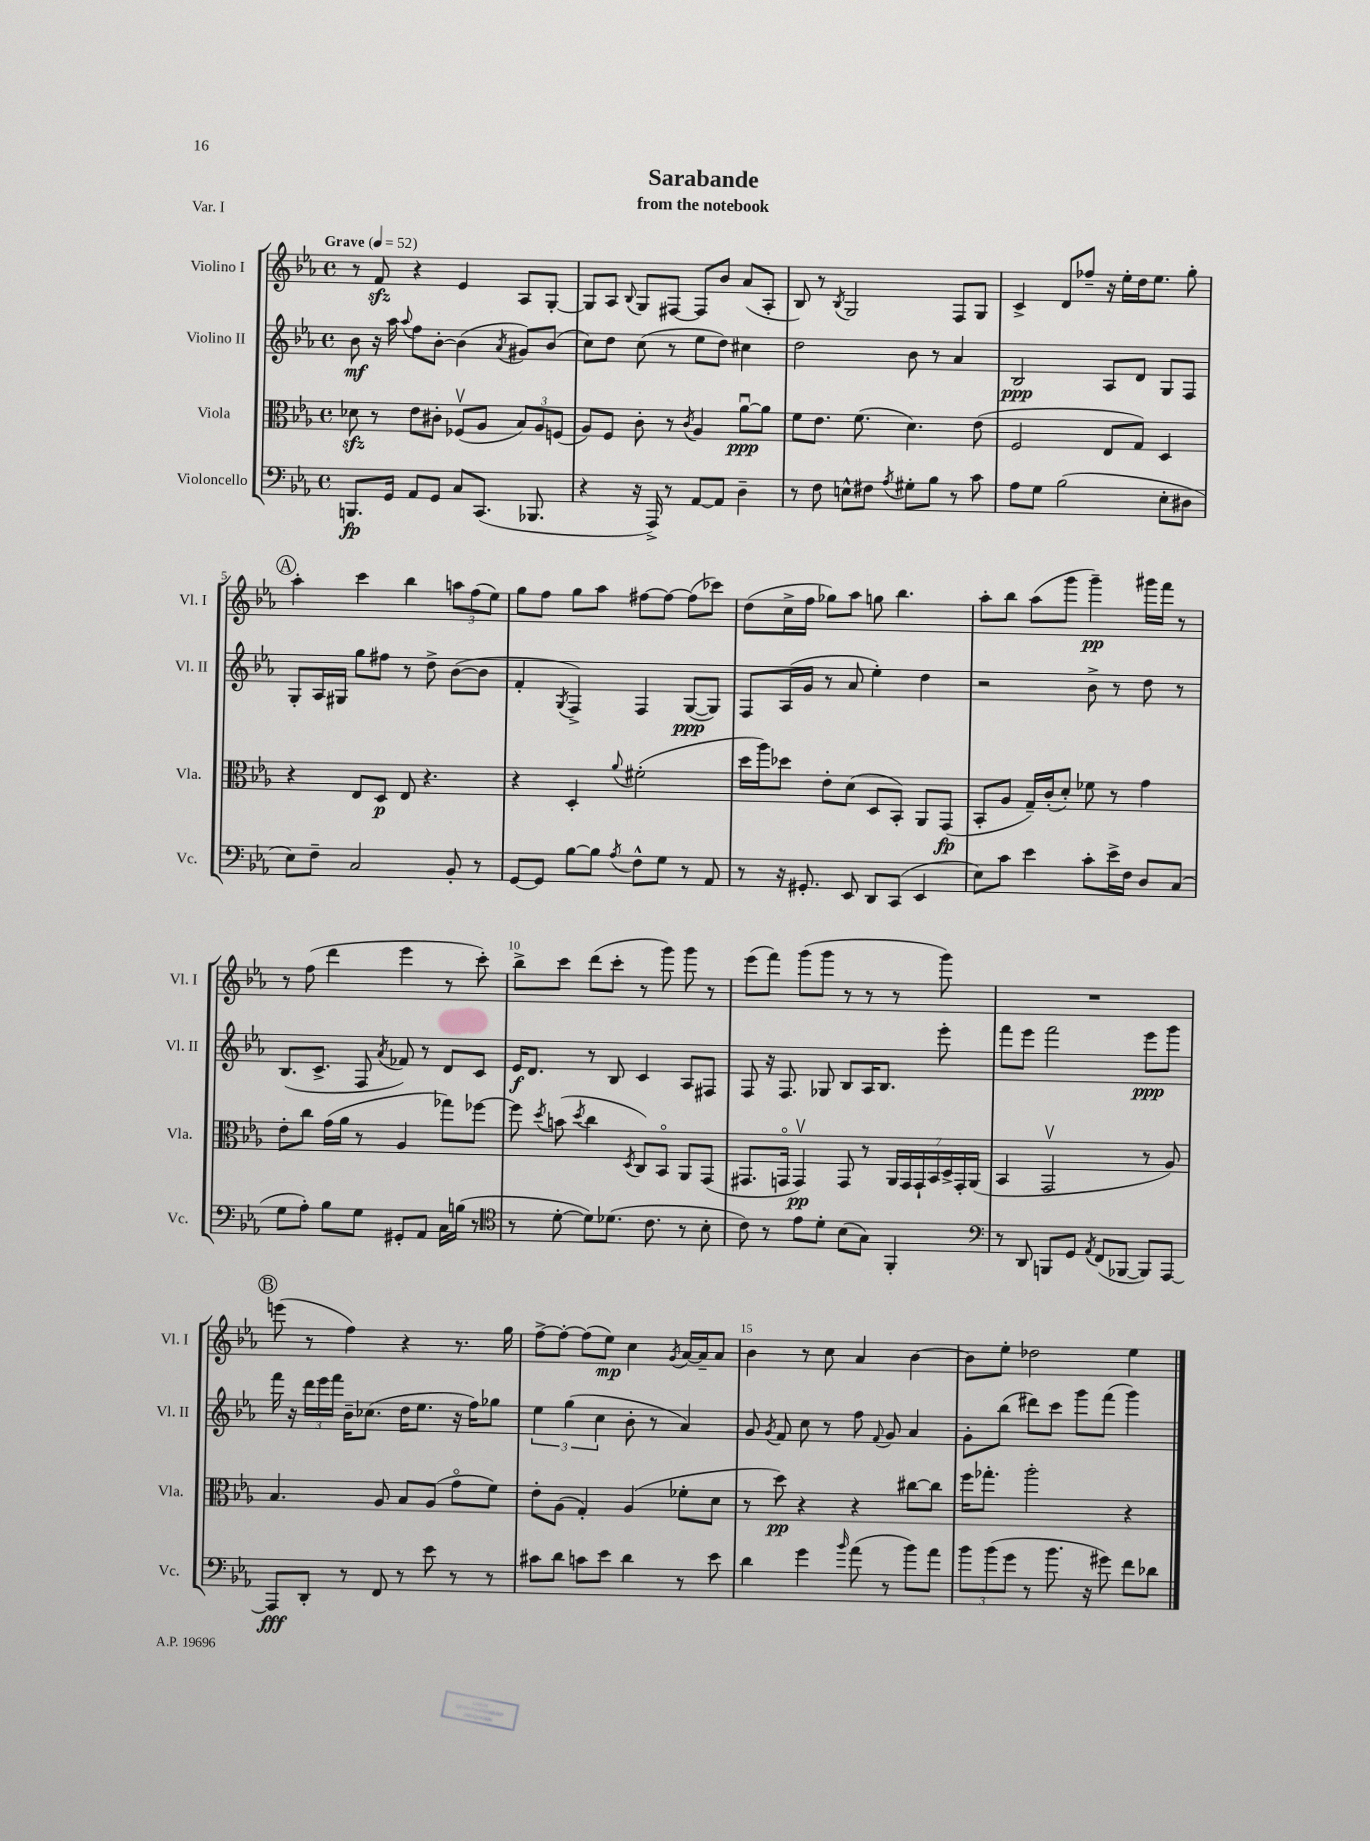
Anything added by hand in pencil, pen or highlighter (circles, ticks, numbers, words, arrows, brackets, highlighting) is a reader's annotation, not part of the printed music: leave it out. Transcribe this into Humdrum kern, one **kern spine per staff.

**kern	**kern	**kern	**kern
*staff4	*staff3	*staff2	*staff1
*clefF4	*clefC3	*clefG2	*clefG2
*k[b-e-a-]	*k[b-e-a-]	*k[b-e-a-]	*k[b-e-a-]
*M4/4	*M4/4	*M4/4	*M4/4
*met(c)	*met(c)	*met(c)	*met(c)
*MM52	*MM52	*MM52	*MM52
8.BBB	8d-	8b-	8r
.	8r	16r	8f
16GG	.	16aa-	.
.	.	8qqaa-	.
8AA-	8e-	8ff	4r
8GG	8c#'	[8b-'	.
8C	(8F-v	(4b-]	4e-
(8.CC	8A-	.	.
.	.	8qa-	.
.	12B-)	8g#)	8A-
8.BBB-	.	.	.
.	12A-	.	.
.	.	(8b-	[8G'
.	(12F	.	.
=	=	=	=
4r	8A-)	8cc)	8G]
.	8F	8dd	8A-
.	.	.	8qqB-
16r	8c'	(8cc	8G
16AAA-^)	.	.	.
8r	8r	8r	[8F#
.	8qc	.	.
[8AA-	4A-	8ee-	8F#]
8AA-]	.	8dd)	8b-
4D~	[8a-u	4cc#	(8a-
.	8a-]	.	8A-'
=	=	=	=
8r	8f	2dd	8B-)
8F	8.e-	.	8r
.	.	.	8qB-
8E^^	.	.	2G
.	(8.f	.	.
8F#	.	.	.
8qA-	.	.	.
8G#'	4.d)	8b-	.
8B-	.	8r	.
8r	.	4a-	8F
8c	(8e-	.	8G
=	=	=	=
8A-	2F	2B-	4c^
8G	.	.	.
(2B-	.	.	8d
.	.	.	8ff-~
.	8E-	8A-	16r
.	.	.	16ee-'
.	8G)	8d	16dd
.	.	.	8.ee-
8E-'	4D	8G	.
8D#	.	8F	8gg'
=	=	=	=
8E-)	4r	8G'	4aa-'
8F~	.	16A-	.
.	.	16G#	.
2C	8E-	8gg	4ccc
.	8D	8ff#	.
.	8E-	8r	4bb-
.	4.r	8dd^	.
8BB-'	.	([8b-	12aa
.	.	.	(12ff
8r	.	8b-]	.
.	.	.	12ee-)
=	=	=	=
[8GG	4r	4f'	8gg
8GG]	.	.	8ff
.	.	8qG	.
[8B-	4D'	4F^)	8gg
8B-]	.	.	8aa-
8qA-	8qqa-	.	.
8F^^	(2f#'	4F	[8ff#
8G	.	.	8ff#_
8r	.	([8G	(8ff#]
8AA-	.	8G])	8ccc-)
=	=	=	=
8r	16dd	8F	(8dd
.	16aa-)	.	.
16r	8dd-	(16A-	16cc^
8.GG#'	.	16g	16ff
.	8e-'	8r	8gg-)
8EE-	(8d	8a-	8aa-
8DD	8D	4ee-')	8gg
(8CC	8BB-')	.	4.bb-
4EE-	8AA-	4dd	.
.	(8GG	.	.
=	=	=	=
8E-)	8BB-'	2r	8aa-'
8c	8A-	.	8bb-
4e-	16G~)	.	(8aa-
.	(16c'	.	.
.	8d')	.	8ggg
8c'	8f-	8b-^	4ggg~)
16e-^	8r	8r	.
16F	.	.	.
8D	4g	8dd	16ggg#
.	.	.	16fff
(8C	.	8r	8r
=	=	=	=
8G	8e-'	(8.B-	8r
8A-')	8cc	.	(8ff
.	.	8.c^	.
8B-	(16g	.	4ddd
.	16a-	.	.
8G	8r	8F	.
.	.	8qa-	.
8GG#'	4A-	8f-)	4eee-
8AA-	.	8r	.
16C	8gg-)	8d	8r
(16B	.	.	.
8r	[8ff-	8c	8ccc')
=	=	=	=
*clefC4	*	*	*
8r	8ff-]	16e-	8bb-^
.	.	8.d	.
.	8qdd	.	.
[8d'	(8b	.	8ccc
.	8qdd	.	.
8d])	4cc	8r	(8ddd
(8.d-	.	8B-	8ccc'
.	8qD	.	.
.	8C)	4c	8r
8.c	.	.	.
.	8BB-o	.	8ggg)
8r	8AA-	8A-	8ggg
8B-'	(8GG	8F#	8r
=	=	=	=
8c)	8.GG#	8F	(8eee-
8r	.	16r	8fff)
.	16GGo	8.F	.
8e-	4GGv)	.	(8ggg
8d'	.	8G-	8ggg
(8B-	8GG	8B-	8r
8G)	8r	16A-	8r
.	.	8.B-	.
4FF'	28AA-	.	8r
.	28GG	.	.
.	28GG`	.	.
.	28BB-	.	.
.	.	8eee-'	8ggg)
.	28D^	.	.
.	28GG'	.	.
.	(28AA-	.	.
=	=	=	=
*clefF4	*	*	*
8r	4BB-	8fff	1r
8DD	.	8eee-	.
8BBB	2GGv	2fff	.
8GG	.	.	.
8qAA-	.	.	.
(8FF	.	.	.
[8BBB-	.	.	.
8BBB-])	8r	8eee-	.
[8AAA-	8A-)	8ggg	.
=	=	=	=
8AAA-]	4.B-	16fff	(8eee
.	.	16r	.
8DD'	.	24ddd	8r
.	.	24eee-	.
.	.	24fff	.
8r	.	16b-~	4ff)
.	.	(8.cc-	.
8FF	8A-	.	.
8r	8B-	16dd	4r
.	.	8.ee-	.
8e-	(8A-	.	.
8r	8go	16r	8.r
.	.	16ff)	.
8r	8f)	8gg-	.
.	.	.	16gg
=	=	=	=
8c#	8e-'	6ee-	[8ff^
8d	(8A-	.	8ff'_
.	.	(6gg	.
8c	4G')	.	(8ff]
.	.	6cc	.
8e-	.	.	8ee-)
4d	(4A-	8b-'	4cc
.	.	8r	.
.	.	.	8qg
8r	8f-'	4a-)	[16a-
.	.	.	16a-~]
8e-	8d	.	8a-
=	=	=	=
4d	8r	8g	4b-
.	.	8qg	.
.	8dd)	8f	.
4g	4r	8cc	8r
.	.	8r	8cc
16qqb-	.	.	.
(8a-	4r	8ff	4a-
.	.	8qqf	.
8r	.	8g	.
8b-)	[8cc#	4a-	[4b-
8a-	8cc#]	.	.
=	=	=	=
12b-	16ff	8g'	8b-]
.	8.gg-'	.	.
(12b-	.	.	.
.	.	(8bb-	8ee-'
12g	.	.	.
8r	2aa-'	8ddd#)	2dd-
8.b-	.	8ccc	.
.	.	8ggg	.
16r	.	.	.
8g#)	.	(8fff	.
8f	4r	4ggg)	4ee-
8d-	.	.	.
==	==	==	==
*-	*-	*-	*-
